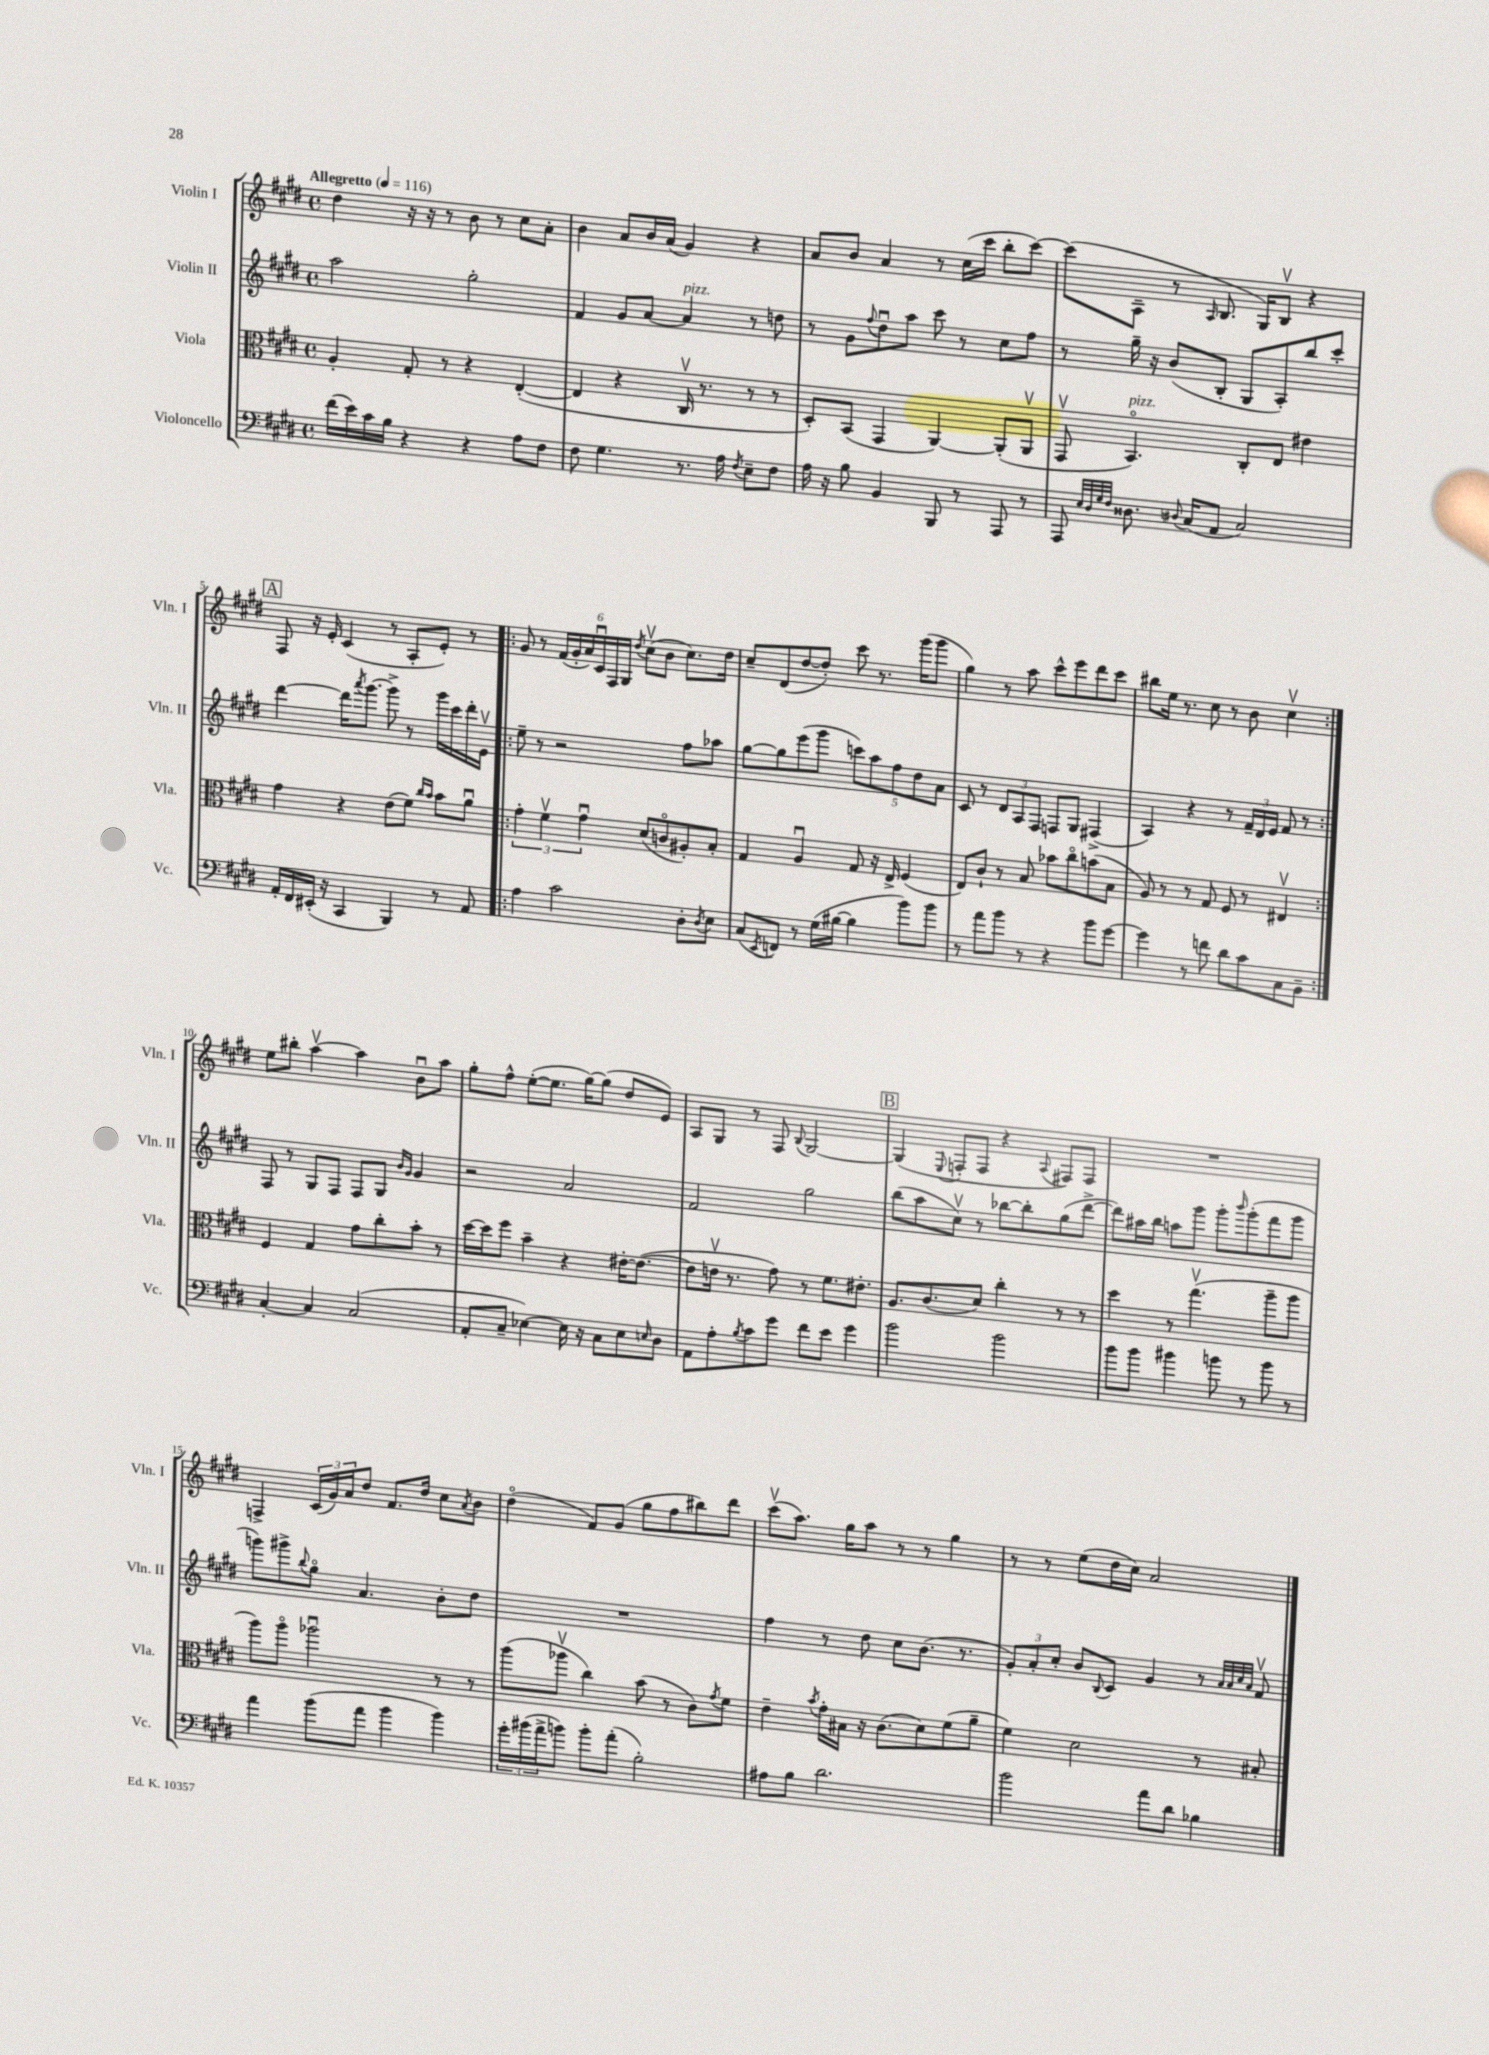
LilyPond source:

<<
\new StaffGroup <<
\new Staff = "s0" \with { instrumentName = "Violin I" shortInstrumentName = "Vln. I" } {
    \clef treble \key e \major \defaultTimeSignature \time 4/4 \tempo "Allegretto" 4 = 116
    dis''4 r16 r16 r8 b'8 r8 cis''8 a'8-. |
    b'4 a'8 b'16 a'16( gis'4) r4 |
    a'8 b'8 a'4 r8 cis''16( cis'''16 b''8-. cis'''8~) |
    cis'''8( a8-- r8 \grace { a16 } b8. gis16) b8\upbow r4 |
    \mark \markup { \box "A" } fis8 r16 e'16-. cis'4( r8 a8-. e'8-.) r8 |
    \repeat volta 2 { gis'8 r8 \tuplet 6/4 { fis'16( gis'16-. a'16) cis'16\downbow fis16 gis16 } \acciaccatura { dis''8 } cis''8\upbow( b'8 cis''8.) dis''16 |
    cis''8-- dis'8( dis''8~ dis''8-.) cis'''8 r8. gis'''16( gis'''8 |
    gis''4) r8 a''8 cis'''8-^ e'''8 dis'''8 cis'''8 |
    bis''8 e''16 r8. cis''8 r8 b'8 cis''4\upbow | }
    e''8 bis''8-. a''4~\upbow a''4 b'8\downbow a''8 |
    gis''8-. fis''8-^ e''8~-.( e''8. gis''16~) gis''8( dis''8 e'8) |
    a8 gis8 r8 fis8 \appoggiatura { b8 } gis2~ |
    \mark \markup { \box "B" } gis4( \appoggiatura { e8 } f8-. f8 r4 \appoggiatura { a8 } fis8) fis8 |
    R1 |
    f4-> \tuplet 3/2 { cis'16( gis'16) a'16 } dis''8 fis'8. dis''16 cis''8 \acciaccatura { a'8 } b'8 |
    dis''4\flageolet( fis'8) gis'8( gis''8 fis''8 bis''8) dis'''8 |
    cis'''8\upbow( a''8.) gis''16 a''8 r8 r8 gis''4 |
    r8 r8 e''8( dis''16 cis''16) a'2 \bar "|." |
}
\new Staff = "s1" \with { instrumentName = "Violin II" shortInstrumentName = "Vln. II" } {
    \clef treble \key e \major \defaultTimeSignature \time 4/4
    a''2 gis''2-. |
    fis'4 gis'8 a'8~ a'4^\markup { \italic "pizz." } r8 d''8 |
    r8 gis'8 \appoggiatura { fis''8 } dis''8\downbow a''8 cis'''8 r8 cis''8 fis''8 |
    r8 gis''16-- r16 b'8( b8-. gis8 a8-.) b''8 cis'''8-. |
    \mark \markup { \box "A" } dis'''4~ dis'''16 \acciaccatura { a'''8 } gis'''8.~ gis'''8-> r8 gis'''16 cis'''16 dis'''16-. e'16\upbow |
    \repeat volta 2 { e''8-- r8 r2 fis''8 aes''8 |
    gis''8~ gis''8 e'''8( gis'''8 \tuplet 5/4 { c'''8) a''8 fis''8 dis''8 a'8 } |
    cis'8 r8 \tuplet 3/2 { dis'8 a8 fis8 } f8 gis8 fis4->( |
    a4) r4 r8 \tuplet 3/2 { fis'16-- dis'16 e'16 } fis'8 r8 | }
    fis8 r8 gis8 fis8 fis8 gis8 \grace { b'16 gis'16 } gis'4 |
    r2 a'2 |
    fis'2 gis''2 |
    \mark \markup { \box "B" } b''8( a''8 cis''8\upbow) r8 bes''8~ bes''8-. gis''8( dis'''8~-> |
    dis'''8) ais''16 b''16 a''8 gis'''8 gis'''8-. \grace { b'''16 } gis'''8-.( fis'''8 gis'''8 |
    g'''8) gis'''8-> \appoggiatura { b''8 } gis''8\flageolet a'4. b'8-. dis''8 |
    R1 |
    fis''4 r8 dis''8 cis''8 b'8.( r8. |
    \tuplet 3/2 { gis'8-.) a'8-. cis''8-. } b'8 \appoggiatura { b8 } cis'8 gis'4 r8 \grace { a'32 a'32 cis''32 a'32 } fis'8\upbow \bar "|." |
}
\new Staff = "s2" \with { instrumentName = "Viola" shortInstrumentName = "Vla." } {
    \clef alto \key e \major \defaultTimeSignature \time 4/4
    a4-. gis8-. r8 r4 e4~-.( |
    e4 r4 cis16\upbow r8. r8 r8 |
    dis8-.) b,8( gis,4 a,4~) a,8-.( a,8\upbow |
    gis,8\upbow b,4.\flageolet^\markup { \italic "pizz." }) cis8-. e8 eis'4 |
    \mark \markup { \box "A" } gis'4 r4 e'8( fis'8) \grace { cis''16 b'16 } b'8 a'8\downbow |
    \repeat volta 2 { \tuplet 3/2 { gis'4-. fis'4\upbow gis'4\downbow } dis'8( c'8\flageolet ais8-.) b8-. |
    gis4 a4\downbow gis8 r16 e16-> fis4( |
    e8) cis'8-! r8 b8 bes'8 cis''8\flageolet b'8( b8 |
    a8) r8 r8 gis8 fis8 r8 eis4\upbow | }
    fis4 gis4 gis'8 cis''8-. b'8-. r8 |
    dis''16~ dis''16 fis''8 b'4-- r4 eis'16~-. eis'8.~( |
    eis'8 e'16\upbow r8. gis'8) r8 fis'8. eis'8.-. |
    \mark \markup { \box "B" } a8. cis'8.( dis'8) cis''4-. r8 r8 |
    dis''4 r8 gis''4.\upbow( a''8-- a''8 |
    a''8) a''8\flageolet aes''2\downbow r8 r8 |
    a''8( aes''8\upbow cis''4) b'8( r8 cis'8) \acciaccatura { gis'8 } fis'8 |
    e'4-- \acciaccatura { b'8 } gis'16-. bis16 r16 cis'8.( dis'8) fis'8( a'8-- |
    fis'4) dis'2 r8 bis8-. \bar "|." |
}
\new Staff = "s3" \with { instrumentName = "Violoncello" shortInstrumentName = "Vc." } {
    \clef bass \key e \major \defaultTimeSignature \time 4/4
    fis'16( e'16) cis'16 b16 r4 r4 a8 fis8 |
    fis8 gis4. r8. a16 \acciaccatura { fis8 } e8-- fis8 |
    a16 r16 b8 b,4 b,,8 r8 a,,8 r8 |
    a,,8 \grace { e32 dis32 gis32 fis32 } disis8. \appoggiatura { dis8 } cis16( a,8 cis2) |
    \mark \markup { \box "A" } a,16-. fis,16 eis,16-.( r16 cis,4 b,,4) r8 a,8 |
    \repeat volta 2 { a4 cis'2 dis8-. \acciaccatura { dis8 } e8 |
    cis8( \acciaccatura { e,8 } f,8) r8 gis16( bis16~ bis4 b'8) b'8 |
    r8 a'8 b'8 r8 r4 b'8 gis'8~ |
    gis'4 r8 f'8 dis'8 cis'8 cis8 b,8-- | }
    cis4~-. cis4 cis2( |
    a,8-. cis8-- ees4~) ees16 r16 cis8 ees8 \grace { e16 } dis8 |
    a,8 a8-. \acciaccatura { b8 } cis'8 gis'8 fis'8 e'8 gis'4 |
    \mark \markup { \box "B" } b'2 b'2 |
    b'8 b'8 bis'4 b'8 r8 b'8 r8 |
    a'4 b'8( a'8 b'4 b'4) |
    \tuplet 3/2 { gis'16-. bis'16( a'16-> } b'8) b'8-. a'8-.( b2-.) |
    ais8 b8 dis'2. |
    b'2 a'8 dis'8 bes4 \bar "|." |
}
>>
>>
